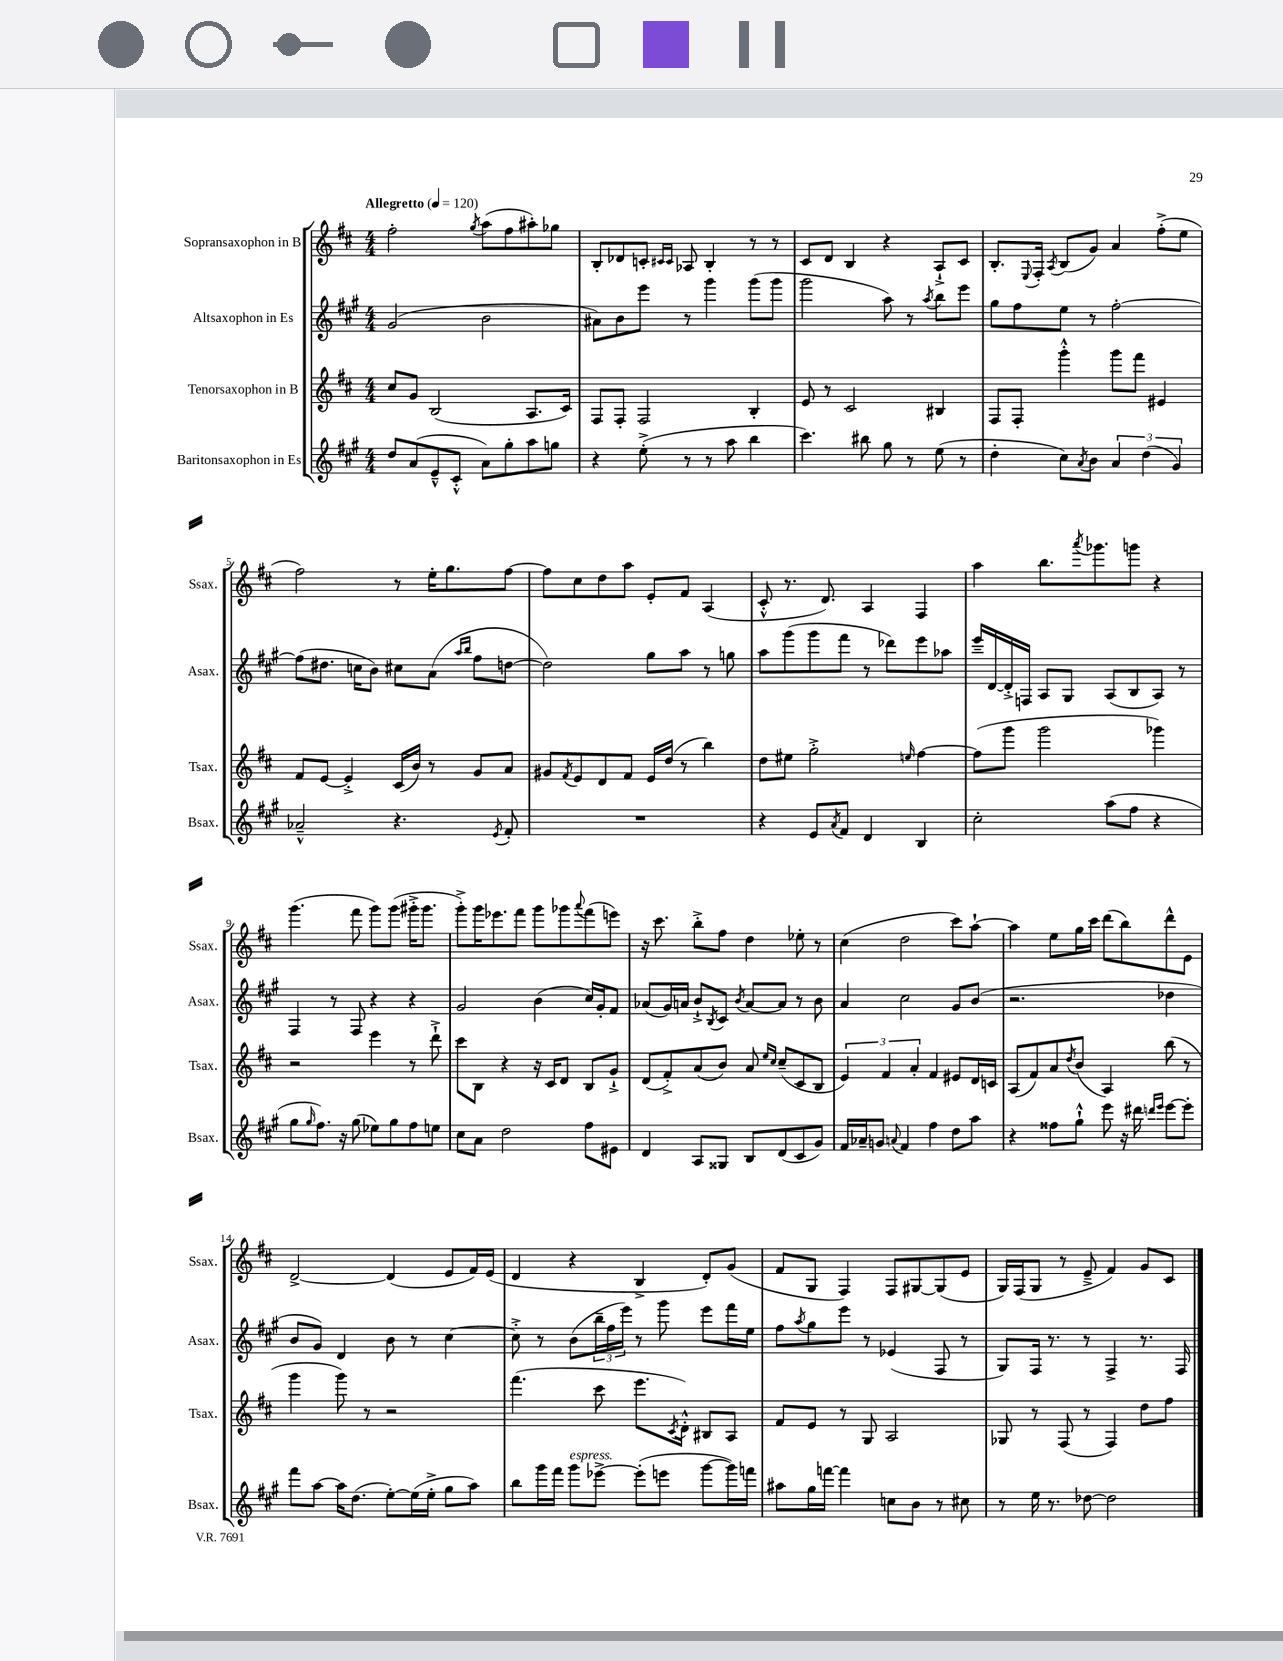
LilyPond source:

<<
\new StaffGroup <<
\new Staff = "s0" \with { instrumentName = "Sopransaxophon in B" shortInstrumentName = "Ssax." } {
    \clef treble \key d \major \numericTimeSignature \time 4/4 \tempo "Allegretto" 4 = 120
    fis''2-. \acciaccatura { g''8 } a''8( fis''8 ais''8-.) ges''8 |
    b8-. des'8 c'8-. \grace { cis'16 cis'16 } aes8 b4-. r8 r8 |
    cis'8 d'8 b4 r4 a8-!-> cis'8 |
    b8.-. \appoggiatura { e8 } fis16-. \acciaccatura { a8 } b8( g'8) a'4 fis''8-.->( e''8 |
    fis''2) r8 e''16-. g''8. fis''8~ |
    fis''8 cis''8 d''8 a''8 e'8-. fis'8 a4( |
    cis'8-.-^ r8. d'8.) a4 fis4 |
    a''4 b''8. \acciaccatura { a'''8 } ges'''8. g'''8 r4 |
    g'''4.( fis'''8 g'''8) g'''8( gis'''16-.-> gis'''8. |
    g'''8-.->) g'''16 ees'''8. fis'''8 g'''8 ges'''8 \appoggiatura { a'''8 } fis'''8( e'''8) |
    r16 cis'''8. b''8-.-> fis''8 d''4 ees''8-. r8 |
    cis''4( d''2 cis'''8) a''8~-! |
    a''4 e''8 g''16 cis'''16 d'''8( b''8) d'''8-^ e'8 |
    d'2~-> d'4( e'8 fis'16) e'16( |
    d'4 r4 b4-> d'8-.) g'8( |
    fis'8 g8 fis4) fis8 gis8~ gis8( e'8 |
    g16) fis16( g8 r8 e'8---> fis'4) g'8 cis'8 \bar "|." |
}
\new Staff = "s1" \with { instrumentName = "Altsaxophon in Es" shortInstrumentName = "Asax." } {
    \clef treble \key a \major \numericTimeSignature \time 4/4
    gis'2( b'2 |
    ais'8) b'8 e'''8 r8 gis'''4 gis'''8( gis'''8 |
    gis'''2 a''8) r8 \acciaccatura { a''8 } b''8 e'''8 |
    gis''8 fis''8 e''8 r8 fis''2~-. |
    fis''8( dis''8. c''16 b'8) cis''8 a'8( \grace { a''16 b''16 } fis''8 d''8~ |
    d''2) gis''8 a''8 r8 g''8 |
    a''8 gis'''8( gis'''8 fis'''8 r8 des'''8) e'''8 aes''8 |
    e'''16-- d'16~ d'16-.-> f16 a8 gis8 a8( b8 a8) r8 |
    fis4 r8 fis8 r4 r4 |
    gis'2 b'4( cis''16) gis'16-. fis'8 |
    aes'8( gis'16) a'16 b'8-!-> \acciaccatura { b8 } cis'8 \acciaccatura { b'8 } a'8~ a'8 r8 b'8 |
    a'4 cis''2 gis'8 b'8( |
    r2. des''4 |
    b'8 gis'8) d'4 b'8 r8 cis''4~ |
    cis''8-.-> r8 b'8( \tuplet 3/2 { b''16-- fis''16 e'''16) } r8 gis'''8 e'''8 fis'''16 e''16 |
    fis''8 \acciaccatura { a''8 } gis''8 e'''8 r8 ees'4( fis8 r8 |
    gis8) fis16 r8. r8 fis4-> r8. fis16 \bar "|." |
}
\new Staff = "s2" \with { instrumentName = "Tenorsaxophon in B" shortInstrumentName = "Tsax." } {
    \clef treble \key d \major \numericTimeSignature \time 4/4
    cis''8 g'8 b2( a8. cis'16) |
    fis8 fis8-. fis2 b4-. |
    e'8 r8 cis'2 bis4 |
    fis8 fis8-. g'''4-.-^ g'''8 fis'''8 eis'4 |
    fis'8 e'8~ e'4-.-> cis'16( b'16) r8 g'8 a'8 |
    gis'8 \acciaccatura { fis'8 } e'8 d'8 fis'8 e'16 d''16( r8 b''4) |
    d''8 eis''8 g''2-.-> \grace { e''16 } fis''4~ |
    fis''8( g'''8 g'''2 ges'''4) |
    r2 e'''4 r8 d'''8-!-> |
    cis'''8 b8 r4 r16 cis'16 d'8 b8 g'8-!-> |
    d'8( fis'8-.->) a'8( b'8) a'8 \grace { e''16 cis''16 } cis''8--( cis'8 b8 |
    \tuplet 3/2 { e'4) fis'4 a'4-. } fis'4 eis'8 d'16 c'16 |
    a8( fis'8) a'8 \acciaccatura { d''8 } b'8( a4) b''8( r8 |
    g'''4 g'''8) r8 r2 |
    fis'''4.( cis'''8 e'''8. \acciaccatura { cis'8 } d'16-.-^) bis8 a8 |
    fis'8 e'8 r8 g8 a2 |
    ges8 r8 fis8( r8 fis4) d''8 fis''8 \bar "|." |
}
\new Staff = "s3" \with { instrumentName = "Baritonsaxophon in Es" shortInstrumentName = "Bsax." } {
    \clef treble \key a \major \numericTimeSignature \time 4/4
    d''8 a'8( e'8---^ cis'8-.-^ a'8) gis''8-. a''8 g''8 |
    r4 e''8-.->( r8 r8 a''8 b''4 |
    cis'''4.) bis''8 gis''8 r8 e''8( r8 |
    d''4-. cis''8) \acciaccatura { a'8 } b'8 \tuplet 3/2 { a'4 d''4( gis'4) } |
    aes'2---^ r4. \acciaccatura { e'8 } fis'8-. |
    R1 |
    r4 e'8 \acciaccatura { a'8 } fis'8 d'4 b4 |
    cis''2-. a''8( fis''8 r4 |
    gis''8 \grace { gis''16 } fis''8.) r16 gis''8( ees''8) gis''8 fis''8 e''8 |
    cis''8 a'8 d''2 fis''8 eis'8 |
    d'4 a8 gisis8 b8 d'8( cis'8 gis'8) |
    fis'16 aes'16-- g'8 \appoggiatura { a'8 } fis'4 fis''4 d''8 a''8 |
    r4 fisis''8 gis''8-!-^ e'''8 r16 dis'''16 \grace { d'''16 e'''16 } e'''8~ e'''8-. |
    fis'''8 a''8~ a''16 d''8.( e''8~-.) e''16( e''16-.-> gis''8 a''8) |
    b''8 gis'''16 fis'''16 gis'''8^\markup { \italic "espress." } ees'''8~-> ees'''8-.( e'''8 gis'''8~ gis'''16) f'''16 |
    ais''8 gis''16 f'''16~ f'''4 c''8 b'8 r8 cis''8 |
    r8 e''16 r8. des''8~ des''2 \bar "|." |
}
>>
>>
